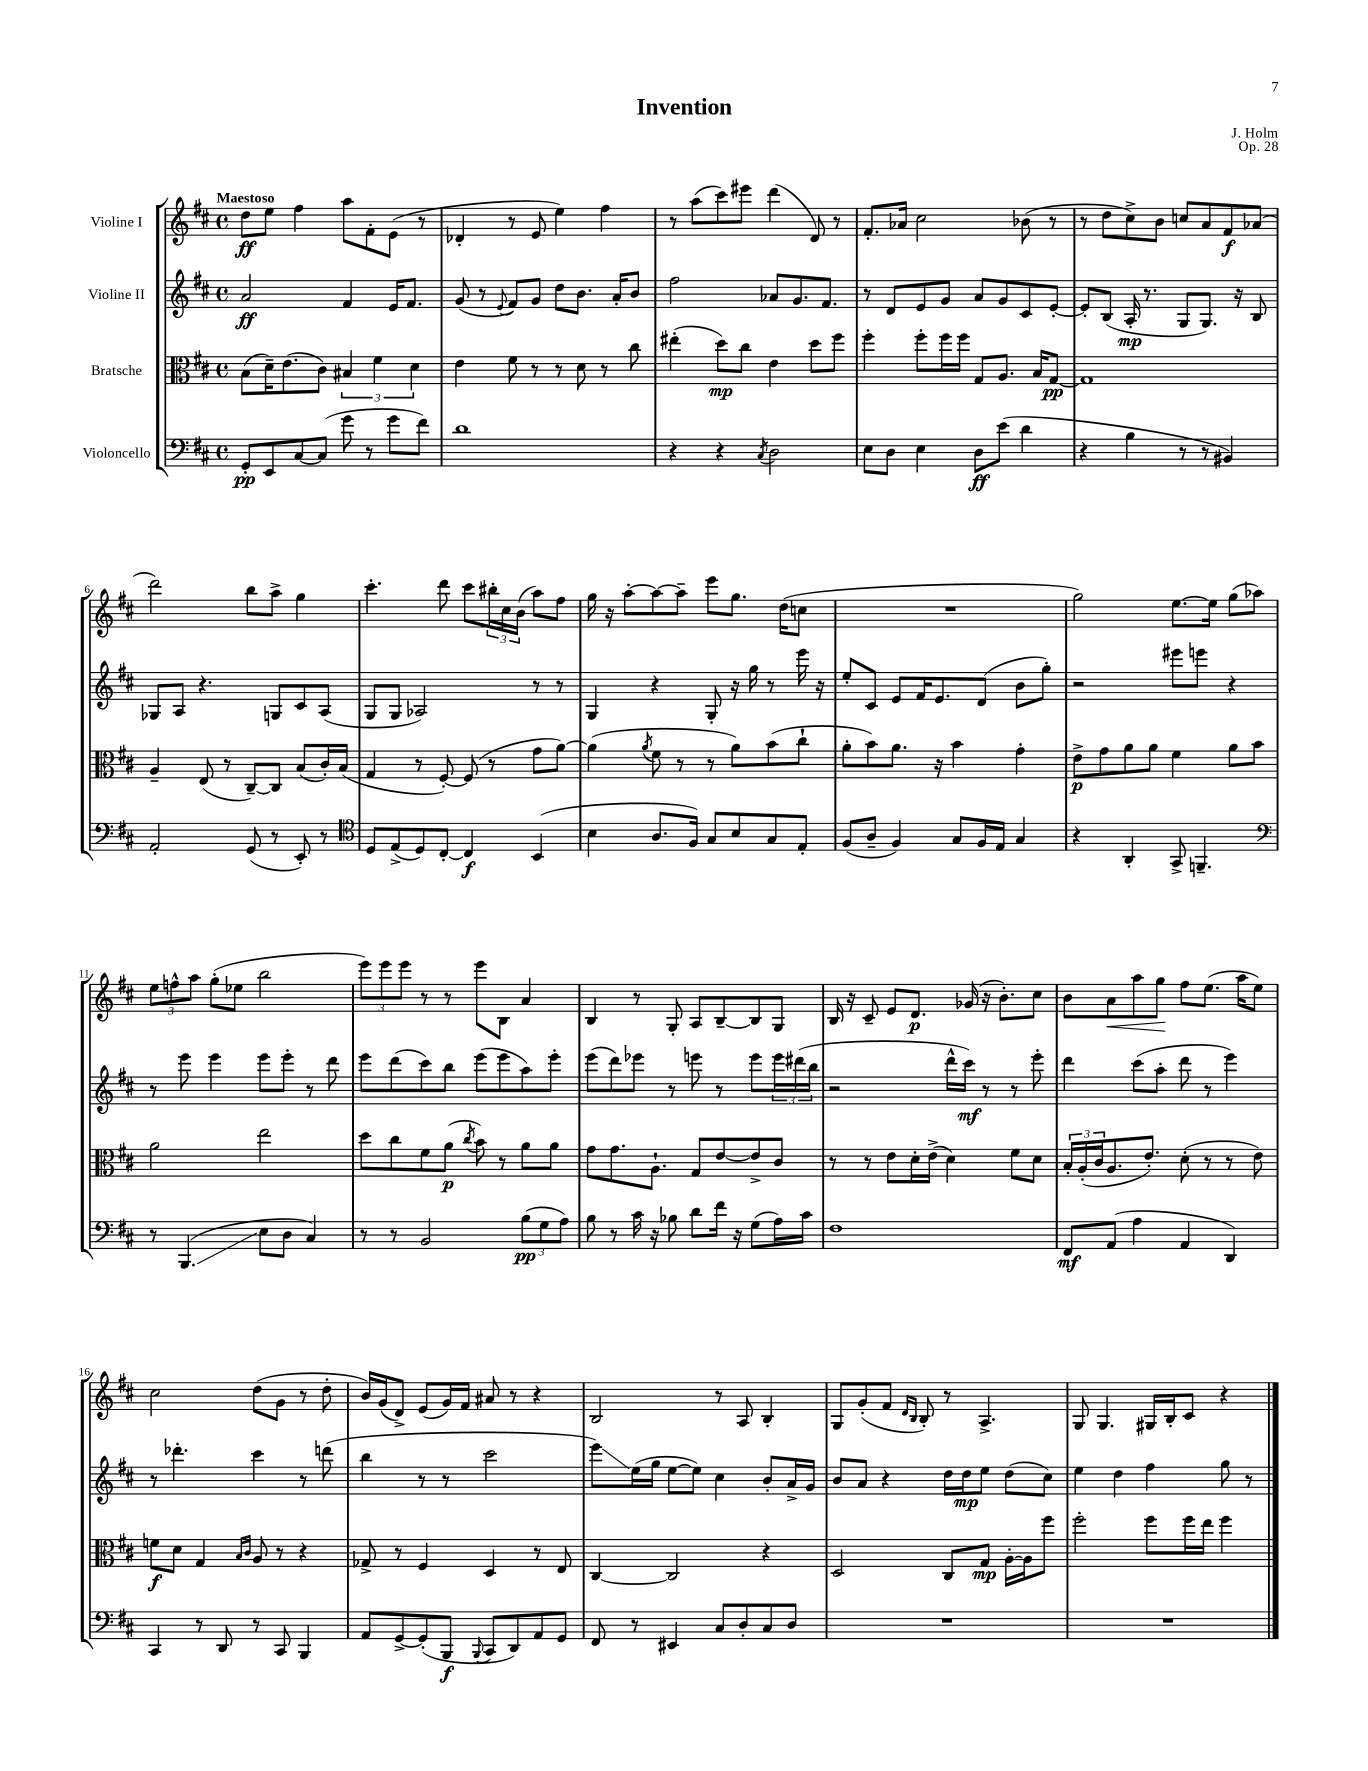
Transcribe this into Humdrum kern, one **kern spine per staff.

**kern	**kern	**kern	**kern
*staff4	*staff3	*staff2	*staff1
*clefF4	*clefC3	*clefG2	*clefG2
*k[f#c#]	*k[f#c#]	*k[f#c#]	*k[f#c#]
*M4/4	*M4/4	*M4/4	*M4/4
*met(c)	*met(c)	*met(c)	*met(c)
8GG'	(8B	2a	8dd
8EE	16d~)	.	8ee
.	(8.e	.	.
[8C#	.	.	4ff#
(8C#]	8c#)	.	.
8g	6B#	4f#	8aa
8r	.	.	8f#'
.	6f#	.	.
8g	.	16e	(8e
.	.	8.f#	.
.	6d	.	.
8f#)	.	.	8r
=	=	=	=
1d	4e	(8g	4d-'
.	.	8r	.
.	.	8qqe	.
.	8f#	8f#)	8r
.	8r	8g	8e
.	8r	8dd	4ee)
.	8d	8.b	.
.	8r	.	4ff#
.	.	16a'	.
.	8cc#	8b	.
=	=	=	=
4r	(4ee#'	2ff#	8r
.	.	.	(8aa
4r	8dd)	.	8ccc#)
.	8cc#	.	8eee#
8qC#	.	.	.
2D	4e	8a-	(4ddd
.	.	8.g	.
.	8dd	.	8d)
.	.	8.f#	.
.	8ff#	.	8r
=	=	=	=
8E	4ff#'	8r	8.f#'
8D	.	8d	.
.	.	.	16a-
4E	8ff#'	8e	2cc#
.	16ff#	8g	.
.	16ff#	.	.
8D	8G	8a	.
(8e	8.A	8g	.
4d	.	8c#	(8b-
.	16B	.	.
.	[8G	[8e'	8r
=	=	=	=
4r	1G]	8e']	8r
.	.	(8B	8dd
4B	.	16A'	8cc#^)
.	.	8.r	.
.	.	.	8b
8r	.	8G	8cc
8r	.	8.G)	8a
4BB#)	.	.	8f#
.	.	16r	.
.	.	8B	(8a-
=	=	=	=
2AA'	4A~	8G-	2ddd)
.	.	8A	.
.	(8E	4.r	.
.	8r	.	.
(8GG	[8C#~)	.	8bb
8r	8C#]	8G	8aa^
8EE')	(8B	8c#	4gg
8r	16c#')	(8A	.
.	(16B	.	.
=	=	=	=
*clefC4	*	*	*
8D	4G	8G	4.ccc#'
(8E^	.	8G	.
8D)	8r	2A-)	.
[8C#'	[8F#')	.	8ddd
4C#]	(8F#]	.	8ccc#
.	8r	.	24bb#'
.	.	.	24cc#
.	.	.	(24b
(4BB	8g	8r	8aa)
.	[8a)	8r	8ff#
=	=	=	=
4B	(4a]	4G	16gg
.	.	.	16r
.	.	.	[8aa'
.	8qa	.	.
8.A	8f#	4r	8aa_
.	8r	.	8aa~]
16F#)	.	.	.
8G	8r	8G'	8eee
8B	8a)	16r	8.gg
.	.	16gg	.
8G	(8b	8r	.
.	.	.	(16dd
8E'	8cc#`	16eee	8cc
.	.	16r	.
=	=	=	=
(8F#	8a'	8ee'	1r
8A~	8b)	8c#	.
4F#)	8.a	8e	.
.	.	16f#	.
.	16r	8.e	.
8G	4b	.	.
16F#	.	(8d	.
16E	.	.	.
4G	4g'	8b	.
.	.	8gg')	.
=	=	=	=
4r	8e^	2r	2gg)
.	8g	.	.
4AA'	8a	.	.
.	8a	.	.
8GG^	4f#	8eee#	[8.ee
4.FF~	.	8eee	.
.	.	.	16ee]
.	8a	4r	(8gg
.	8b	.	8aa-)
=	=	=	=
*clefF4	*	*	*
8r	2a	8r	12ee
.	.	.	12ff^^
(4.BBB	.	8eee	.
.	.	.	12aa
.	.	4eee	(8gg'
.	.	.	8ee-
8E	2ee	8eee	2bb
8D	.	8eee'	.
4C#)	.	8r	.
.	.	8ddd	.
=	=	=	=
8r	8dd	8eee	12eee)
.	.	.	12eee
8r	8cc#	(8ddd	.
.	.	.	12eee
2BB	8f#	8ccc#)	8r
.	(8a	8bb	8r
.	8qcc#	.	.
.	8b)	(8eee	8eee
.	8r	8eee	8B
(12B	8a	8aa)	4a
12G	.	.	.
.	8a	8eee'	.
12A)	.	.	.
=	=	=	=
8B	8g	(8eee	4B
8r	8.g	8ddd)	.
16c#	.	8eee-	8r
16r	8.A`	.	.
8B-	.	8r	8G'
8d	8G	8eee	8A
16f#	[8e	8r	[8B~
16r	.	.	.
(8G	8e^]	8eee	8B]
16A)	8c#	24eee	8G
.	.	(24ddd#	.
16c#	.	.	.
.	.	24bb	.
=	=	=	=
1F#	8r	2r	16B
.	.	.	16r
.	8r	.	8c#~
.	8e	.	8e
.	16d'	.	8.d
.	(16e^	.	.
.	4d)	16ddd^^	.
.	.	16ccc#)	(16g-
.	.	8r	16r
.	.	.	8.b')
.	8f#	8r	.
.	8d	8eee'	8cc#
=	=	=	=
8FF#	24B'	4ddd	8b
.	(24A'	.	.
.	24c#	.	.
(8AA	8.A	.	8a
4A	.	(8ccc#	8aa
.	8.e')	.	.
.	.	8aa'	8gg
4AA	(8d'	8ddd	8ff#
.	8r	8r	(8.ee
4DD)	8r	4eee)	.
.	.	.	16aa
.	8e)	.	8ee)
=	=	=	=
4CC#	8f	8r	2cc#
.	8d	4.ddd-'	.
8r	4G	.	.
8DD	.	.	.
.	16qqB	.	.
.	16qqc#	.	.
8r	8A	4ccc#	(8dd
8CC#	8r	.	8g
4BBB	4r	8r	8r
.	.	(8ddd	8dd'
=	=	=	=
8AA	8G-^	4bb	16b)
.	.	.	(16g
[8GG^	8r	.	8d^)
(8GG']	4F#	8r	(8e
8BBB	.	8r	16g)
.	.	.	16f#
8qqBBB	.	.	.
8CC#	4D	2ccc#	8a#
8DD)	.	.	8r
8AA	8r	.	4r
8GG	8E	.	.
=	=	=	=
8FF#	[4C#	8eee)	2B
8r	.	(16ee	.
.	.	16gg	.
4EE#	2C#]	[8ee	.
.	.	8ee])	.
8C#	.	4cc#	8r
8D'	.	.	8A
8C#	4r	8b'	4B'
8D	.	16a^	.
.	.	16g	.
=	=	=	=
1r	2D	8b	8G
.	.	8a	(8g'
.	.	4r	8f#
.	.	.	16qqd
.	.	.	16qqB
.	.	.	8B')
.	8C#	16dd	8r
.	.	16dd	.
.	8G	8ee	4.A^
.	[16A'	(8dd	.
.	16A]	.	.
.	8ff#	8cc#)	.
=	=	=	=
1r	2ff#'	4ee	8G
.	.	.	4.G
.	.	4dd	.
.	8ff#	4ff#	16G#
.	.	.	16B'
.	16ff#	.	8c#
.	16ee	.	.
.	4ff#	8gg	4r
.	.	8r	.
==	==	==	==
*-	*-	*-	*-
